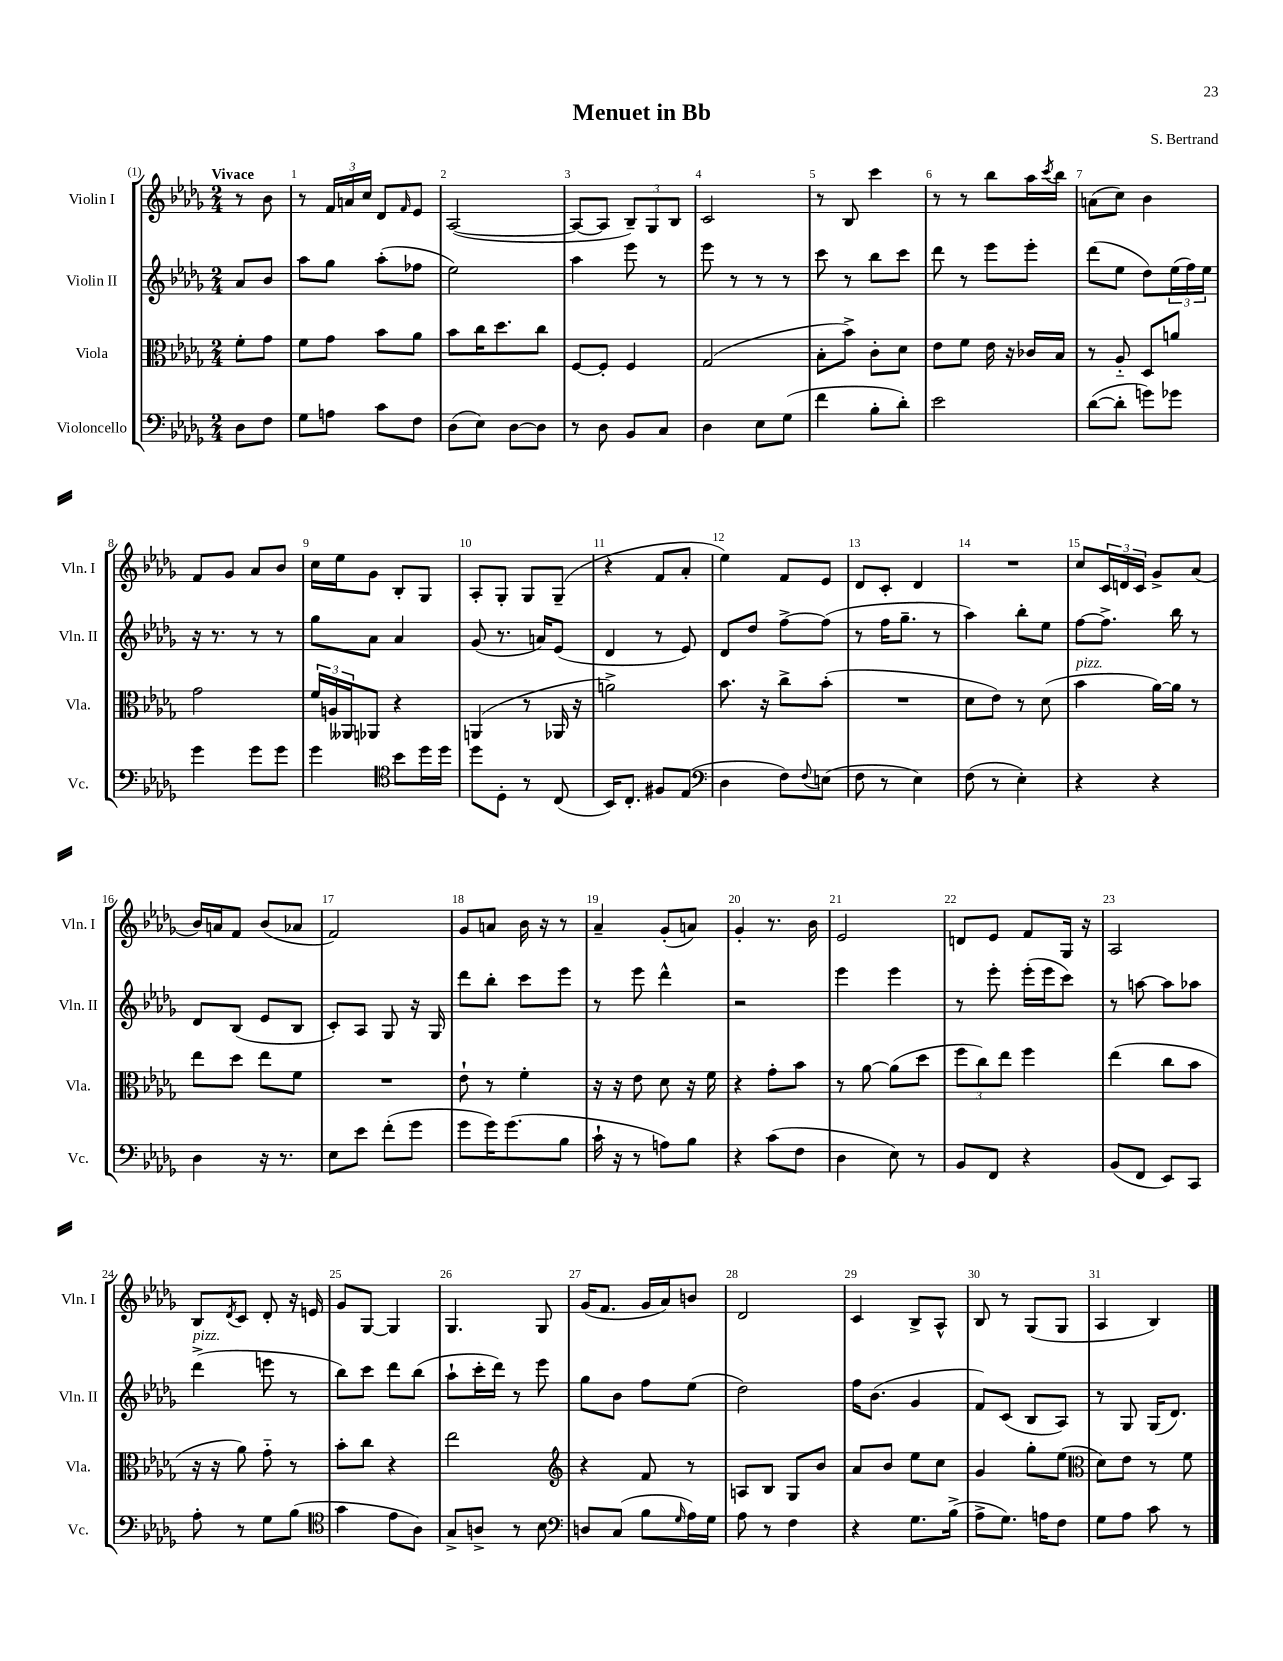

**kern	**kern	**kern	**kern
*part4	*part3	*part2	*part1
*staff4	*staff3	*staff2	*staff1
*I"Violoncello	*I"Viola	*I"Violin II	*I"Violin I
*I'Vc.	*I'Vla.	*I'Vln. II	*I'Vln. I
*clefF4	*clefC3	*clefG2	*clefG2
*k[b-e-a-d-g-]	*k[b-e-a-d-g-]	*k[b-e-a-d-g-]	*k[b-e-a-d-g-]
*M2/4	*M2/4	*M2/4	*M2/4
=	=	=	=
!	!	!	!LO:TX:a:B:t=Vivace
8D-\L	8f'\L	8a-/L	8r
8F\J	8g-\J	8b-/J	8b-\
=1	=1	=1	=1
8G-\L	8f\L	8aa-\L	8r
8An\J	8g-\J	8gg-\J	24f/LL
.	.	.	24an/
.	.	.	24cc/JJ
8c\L	8b-\L	(8aa-'\L	8d-/L
.	.	.	16qqf/
8F\J	8a-\J	8ff-X\J	8e-/J
=2	=2	=2	=2
(8D-\L	8b-\L	2ee-\)	([2A-/
8E-\J)	16cc\K	.	.
.	8.dd-\	.	.
[8D-\L	.	.	.
8D-\J]	8cc\J	.	.
=3	=3	=3	=3
8r	[8F/L	4aa-\	8A-/L_
8D-\	8F'/J]	.	8A-/J]
8BB-/L	4F/	8eee-\	12B-~/L)
.	.	.	12G-/
8C/J	.	8r	.
.	.	.	12B-/J
=4	=4	=4	=4
4D-\	(2G-/	8eee-\	2c/
.	.	8r	.
8E-\L	.	8r	.
(8G-\J	.	8r	.
=5	=5	=5	=5
4f\	8B-'\L	8ccc\	8r
.	8b-^\J)	8r	8B-/
8B-'\L	8c'\L	8bb-\L	4ccc\
8d-'\J)	8d-\J	8ccc\J	.
=6	=6	=6	=6
2e-\	8e-\L	8ddd-\	8r
.	8f\J	8r	8r
.	16e-\	8eee-\L	8bb-\L
.	16r	.	.
.	16c-X/LL	8eee-'\J	16aa-\L
.	.	.	8qccc/
.	16B-/JJ	.	16bb-\JJ
=7	=7	=7	=7
([8d-\L	8r	(8ddd-\L	(8an\L
8d-'\J]	8A-/	8ee-\J	8cc\J)
8gn\L)	8D-/L	8dd-\L)	4b-\
8g-X\J	8an/J	(24ee-\L	.
.	.	24ff\)	.
.	.	24ee-\JJ	.
!!LO:LB:g=z
=8	=8	=8	=8
4g-\	2g-\	16r	8f/L
.	.	8.r	.
.	.	.	8g-/J
8g-\L	.	8r	8a-/L
8g-\J	.	8r	8b-/J
=9	=9	=9	=9
4g-\	24f/LL	8gg-\L	16cc\LL
.	24An/	.	.
.	.	.	16ee-\J
.	24AA--X/J	.	.
.	8AA-X/J	8a-\J	8g-\J
*clefC4	*	*	*
8b-\L	4r	4a-/	8B-'/L
16dd-\L	.	.	8G-/J
16dd-\JJ	.	.	.
=10	=10	=10	=10
8dd-\L	(4AAn/	(8g-/	8A-'/L
8D-'\J	.	8.r	8G-'/J
8r	8r	.	8G-/L
.	.	16an/KL)	.
(8C/	16AA-X/	(8e-/J	(8G-~/J
.	16r	.	.
=11	=11	=11	=11
16BB-/KL)	2an^\)	4d-/	4r
8.C'/J	.	.	.
8F#X/L	.	8r	8f/L
(8E-/J	.	8e-/)	8a-'/J
=12	=12	=12	=12
*clefF4	*	*	*
4D-\	8.b-\	8d-/L	4ee-\)
.	.	8dd-/J	.
.	16r	.	.
8F\L)	8cc^\L	[8ff^\L	8f/L
8qqF/	.	.	.
(8En\J	(8b-'\J	(8ff\J]	8e-/J
=13	=13	=13	=13
8F\	2r	8r	8d-/L
8r	.	16ff\KL	8c'/J
.	.	8.gg-~\J	.
4E-\)	.	.	4d-/
.	.	8r	.
=14	=14	=14	=14
(8F\	8d-\L	4aa-\)	2r
8r	8e-\J)	.	.
4E-'\)	8r	8bb-'\L	.
.	(8d-\	8ee-\J	.
=15	=15	=15	=15
!	!LO:TX:a:i:t=pizz.	!	!
4r	4b-\	[8ff\L	8cc/L
.	.	8.ff^\J]	24c/L
.	.	.	24dn/
.	.	.	24c/JJ
4r	[16a-\LL)	.	8g-^/L
.	16a-\JJ]	16bb-\	.
.	8r	8r	(8a-/J
!!LO:LB:g=z
=16	=16	=16	=16
4D-\	8ee-\L	8d-/L	16b-/LL)
.	.	.	16an/J
.	8dd-\J	(8B-/J	8f/J
16r	8ee-\L	8e-/L	(8b-/L
8.r	.	.	.
.	8f\J	8B-/J	8a-X/J
=17	=17	=17	=17
8E-\L	2r	8c'/L)	2f/)
8e-\J	.	8A-/J	.
(8f'\L	.	8G-/	.
8g-\J	.	16r	.
.	.	16G-/	.
=18	=18	=18	=18
8g-\L	8e-`\	8ddd-\L	8g-/L
16g-\K)	8r	8bb-'\J	8an/J
(8.g-\	.	.	.
.	4f'\	8ccc\L	16b-\
.	.	.	16r
8B-\J	.	8eee-\J	8r
=19	=19	=19	=19
16c`\	16r	8r	4a-~/
16r	16r	.	.
8r	8e-\	8eee-\	.
8An\L)	8d-\	4ddd-^^\	(8g-'/L
8B-\J	16r	.	8an/J)
.	16f\	.	.
=20	=20	=20	=20
4r	4r	2r	4g-'/
(8c\L	8g-'\L	.	8.r
8F\J	8b-\J	.	.
.	.	.	16b-\
=21	=21	=21	=21
4D-\	8r	4eee-\	2e-/
.	[8a-\	.	.
8E-\)	(8a-\L]	4eee-\	.
8r	8dd-\J	.	.
=22	=22	=22	=22
8BB-/L	12ff\L	8r	8dn/L
.	12cc\)	.	.
8FF/J	.	8eee-'\	8e-/J
.	12ee-\J	.	.
4r	4ff\	(16eee-'\LL	8f/L
.	.	16eee-\J	.
.	.	8ccc\J)	16G-/Jk
.	.	.	16r
=23	=23	=23	=23
(8BB-/L	(4ee-\	8r	2A-/
8FF/J	.	[8aan\	.
8EE-/L)	8cc\L	8aa\L]	.
8CC/J	8b-\J	8aa-X\J	.
!!LO:LB:g=z
=24	=24	=24	=24
!	!	!LO:TX:a:i:t=pizz.	!
8A-'\	16r	(4ddd-^\	8B-/L
.	16r	.	.
.	.	.	8qd-/
8r	8a-\)	.	8c/J
8G-\L	8g-\	8eeen\	8d-'/
(8B-\J	8r	8r	16r
.	.	.	16en/
=25	=25	=25	=25
*clefC4	*	*	*
4g-\	8b-'\L	8bb-\L)	8g-/L
.	8cc\J	8ccc\J	[8G-/J
8e-\L	4r	8ddd-\L	4G-/]
8A-\J)	.	(8bb-\J	.
=26	=26	=26	=26
8G-^/L	2ee-\	8aa-`\L	4.G-/
8An^/J	.	16ccc'\L	.
.	.	16ddd-\JJ)	.
8r	.	8r	.
8B-\	.	8eee-\	8G-/
=27	=27	=27	=27
*clefF4	*clefG2	*	*
8Dn/L	4r	8gg-\L	(16g-/KL
.	.	.	8.f/J
(8C/J	.	8b-\J	.
8B-\L	8f/	8ff\L	16g-/LL
.	.	.	16a-/J)
16qqG-/	.	.	.
16A-\L)	8r	(8ee-\J	8bn/J
16G-\JJ	.	.	.
=28	=28	=28	=28
8A-\	8An/L	2dd-\)	2d-/
8r	8B-/J	.	.
4F\	8G-/L	.	.
.	8b-/J	.	.
=29	=29	=29	=29
4r	8a-/L	16ff\KL	4c/
.	.	(8.b-\J	.
.	8b-/J	.	.
8.G-\L	8ee-\L	4g-/	8B-^/L
.	8cc\J	.	8A-^^/J
(16B-^\Jk	.	.	.
=30	=30	=30	=30
8A-^\L	4g-/	8f/L)	8B-/
8.G-\J)	.	(8c/J	8r
.	8gg-'\L	8B-/L	(8G-/L
16An\KL	.	.	.
8F\J	(8ee-\J	8A-/J)	8G-/J
=31	=31	=31	=31
*	*clefC3	*	*
8G-\L	8d-\L)	8r	4A-/
8A-\J	8e-\J	8G-/	.
8c\	8r	(16G-/KL	4B-/)
.	.	8.d-/J)	.
8r	8f\	.	.
==	==	==	==
*-	*-	*-	*-
